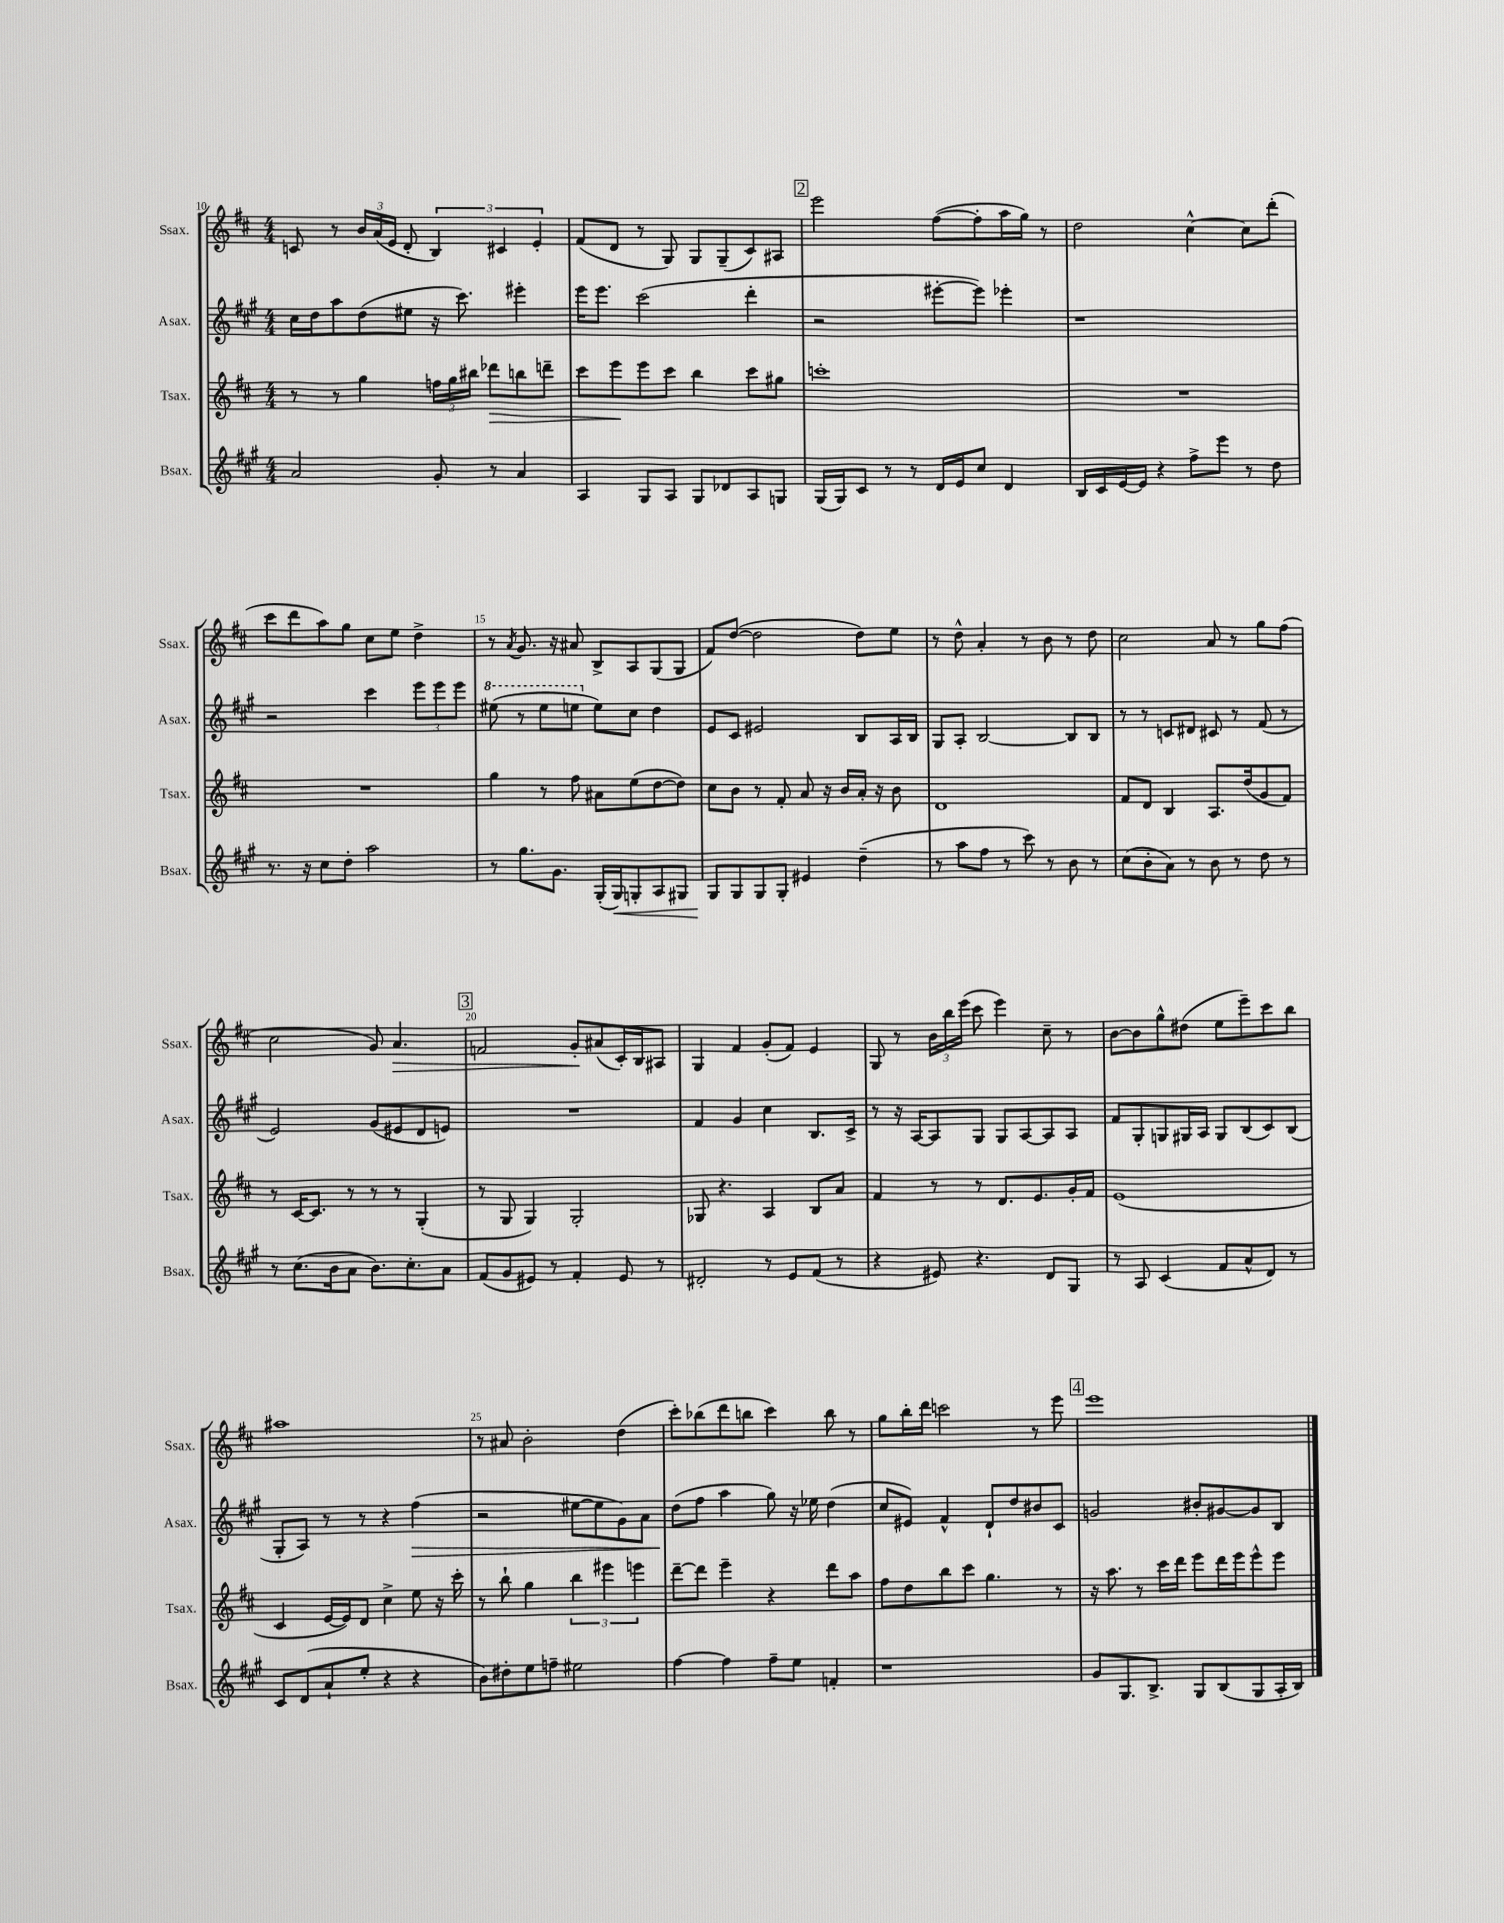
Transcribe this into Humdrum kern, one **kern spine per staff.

**kern	**kern	**kern	**kern
*staff4	*staff3	*staff2	*staff1
*clefG2	*clefG2	*clefG2	*clefG2
*k[f#c#g#]	*k[f#c#]	*k[f#c#g#]	*k[f#c#]
*M4/4	*M4/4	*M4/4	*M4/4
2a	8r	16cc#	8c
.	.	16dd	.
.	8r	8aa	8r
.	4gg	(8dd	24b
.	.	.	(24a
.	.	.	24e
.	.	8ee#	8d'
8g#'	24ff	16r	6B)
.	24gg	.	.
.	.	8.ccc#)	.
.	24bb#	.	.
8r	8ddd-	.	.
.	.	.	6c#
4a	8bb	4eee#'	.
.	.	.	6e'
.	8ddd~	.	.
=	=	=	=
4A	8ccc#	16eee	(8f#
.	.	8.eee	.
.	8eee	.	8d
8G#	8eee	(2ccc#	8r
8A	8ccc#	.	8G)
8G#	4bb	.	8G
8d-	.	.	(8G~
8A	8ccc#	4ddd'	8c#)
8G	8gg#	.	8A#
=	=	=	=
(16G#	1ccc'	2r	2eee
16G#)	.	.	.
8c#	.	.	.
8r	.	.	.
8r	.	.	.
16d	.	[8eee#'	([8ff#
16e	.	.	.
8cc#	.	8eee#])	8ff#']
4d	.	4eee-'	16aa
.	.	.	16gg)
.	.	.	8r
=	=	=	=
16B	1r	1r	2dd
16c#	.	.	.
[16e	.	.	.
16e]	.	.	.
4r	.	.	.
8ff#^	.	.	[4cc#^^
8eee	.	.	.
8r	.	.	8cc#]
8dd	.	.	(8ddd'
=	=	=	=
8.r	1r	2r	8ccc#
.	.	.	8ddd
16r	.	.	.
8cc#	.	.	8aa)
8dd'	.	.	8gg
2aa	.	4ccc#	8cc#
.	.	.	8ee
.	.	12eee	4dd^
.	.	12eee	.
.	.	12eee	.
=	=	=	=
8r	4gg	(8eee#	8r
.	.	.	8qa
8.gg#	.	8r	8.g
.	8r	8eee#	.
8.g#	.	.	16r
.	8ff#	8eee	8a#
(16G#'	8a#	8ee)	8B^
16G#)	.	.	.
8G'	(8ee	8cc#	8A
8A	[8dd	4dd	(8G
8G#	8dd])	.	8G
=	=	=	=
8G#	8cc#	8e	8f#)
8G#	8b	8c#	([8dd
8G#	8r	2e#	2dd]
8G#'	8f#'	.	.
4e#	8a	.	.
.	16r	.	.
.	16b	.	.
(4dd~	16a'	8B	8dd)
.	16r	.	.
.	8b	16A	8ee
.	.	16B	.
=	=	=	=
8r	1d	8G#	8r
8aa	.	8A'	8dd^^
8ff#	.	[2B	4a'
8r	.	.	.
8ccc#)	.	.	8r
8r	.	.	8b
8b	.	8B]	8r
8r	.	8B	8dd
=	=	=	=
(8cc#	8f#	8r	2cc#
8b'	8d	8r	.
8a)	4B	8c	.
8r	.	8d#	.
8b	8.A	8c#	8a
8r	.	8r	8r
.	(16dd	.	.
8dd	8g	(8f#	8gg
8r	8f#)	8r	(8ff#
=	=	=	=
8r	8r	2e)	2cc#
(8.cc#	[16c#	.	.
.	8.c#]	.	.
16b	.	.	.
8a	8r	.	.
8.b)	8r	(8g#	8g)
.	8r	8e#	4.a
8.cc#'	.	.	.
.	(4G'	8d	.
8a	.	8e)	.
=	=	=	=
(8f#	8r	1r	2f
8g#	8G	.	.
8e#)	4G)	.	.
8r	.	.	.
4f#'	2G'	.	8g'
.	.	.	(8a#
8e#	.	.	16c#')
.	.	.	16B
8r	.	.	8A#
=	=	=	=
2d#'	8G-	4f#	4G
.	4.r	.	.
.	.	4g#	4f#
8r	4A	4cc#	(8g'
8e	.	.	8f#)
(8f#	8B	8.B	4e
8r	8a	.	.
.	.	16c#^	.
=	=	=	=
4r	4f#	8r	8G
.	.	16r	8r
.	.	[16A	.
8e#)	8r	8A]	24b
.	.	.	24bb
.	.	.	(24eee
4.r	8r	8G#	8ccc#
.	8.d	8G#	4eee)
.	.	[8A	.
.	8.e	.	.
8d	.	8A]	8cc#~
8G#	16g'	8A	8r
.	16f#	.	.
=	=	=	=
8r	(1e	8f#	[8b
8A	.	8G#'	8b]
(4c#	.	8G	8gg^^
.	.	16G#	(8dd#
.	.	16A	.
8f#	.	8G#	8ee
8a^^	.	(8B	8eee~)
8d)	.	8c#)	8ccc#
8r	.	(8B	8bb
=	=	=	=
8c#	4c#	8G#'	1aa#
(8d	.	8A)	.
8a`	[16e	8r	.
.	16e])	.	.
8ee'	8d	8r	.
4r	4cc#^	4r	.
4r	8ee	(4ff#	.
.	16r	.	.
.	16ccc#'	.	.
=	=	=	=
8b)	8r	2r	8r
8dd#'	8bb`	.	8a#
8ee	4gg	.	2b'
8ff~	.	.	.
2ee#	6bb	[8ee#	.
.	.	8ee#]	.
.	6eee#	.	.
.	.	8g#)	(4dd
.	6eee	.	.
.	.	8a	.
=	=	=	=
[4ff#	[8ddd~	(8dd	8ccc#')
.	8ddd]	8ff#	(8bb-
4ff#]	4eee~	4aa	8ddd
.	.	.	8bb
8ff#~	4r	8gg#)	4ccc#)
8ee	.	16r	.
.	.	16ee-	.
4f'	8ddd	(4dd	8bb
.	8aa	.	8r
=	=	=	=
1r	8ff#	8cc#	8gg
.	8dd	8e#)	16bb'
.	.	.	16ddd
.	8bb	4f#^^	2ccc
.	8ccc#	.	.
.	4.gg	8d`	.
.	.	8dd	.
.	.	8b#	8r
.	8r	8c#	8eee
=	=	=	=
8g#	16r	2g	1eee
.	8.aa	.	.
8.G#	.	.	.
.	8r	.	.
8.B^	.	.	.
.	16ccc#	.	.
.	16ddd	.	.
8G#	8eee	8b#'	.
(8B	16ddd	[8g#	.
.	16eee	.	.
8G#	8eee^^	8g#]	.
16A'	8eee	8B	.
16B)	.	.	.
==	==	==	==
*-	*-	*-	*-
